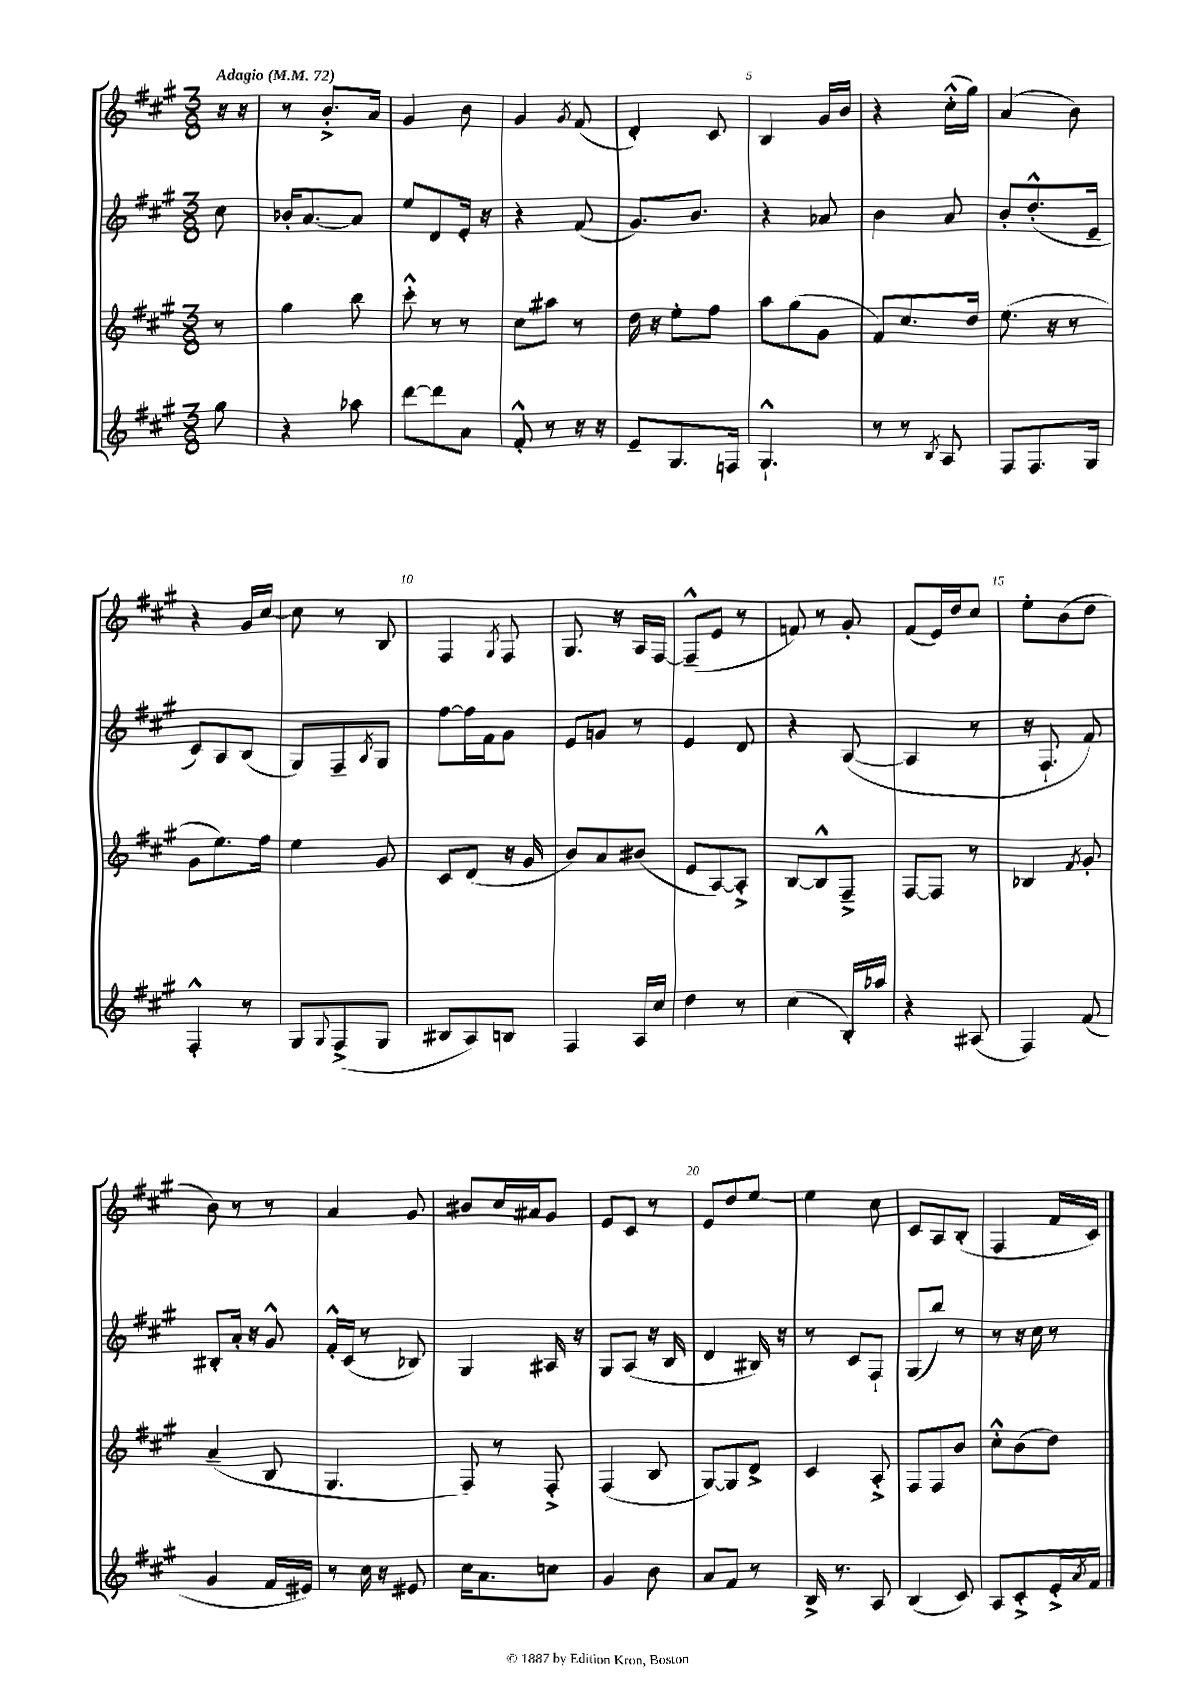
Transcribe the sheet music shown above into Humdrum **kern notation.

**kern	**kern	**kern	**kern
*staff4	*staff3	*staff2	*staff1
*clefG2	*clefG2	*clefG2	*clefG2
*k[f#c#g#]	*k[f#c#g#]	*k[f#c#g#]	*k[f#c#g#]
*M3/8	*M3/8	*M3/8	*M3/8
*MM72	*MM72	*MM72	*MM72
8gg#	8r	8cc#	16r
.	.	.	16r
=	=	=	=
4r	4gg#	16b-'	8r
.	.	[8.a	.
.	.	.	8.b'^
8aa-	8bb	8a]	.
.	.	.	16a
=	=	=	=
[8ddd	8ccc#'^^	8ee	4g#
8ddd]	8r	8d	.
8a	8r	16e'	8b
.	.	16r	.
=	=	=	=
8f#'^^	8cc#	4r	4g#
8r	8aa#	.	.
.	.	.	8qg#
16r	8r	(8f#	(8f#
16r	.	.	.
=	=	=	=
8e~	16dd	8.g#)	4d')
.	16r	.	.
8.G#	8ee'	.	.
.	.	8.b	.
.	8ff#	.	8c#
16F	.	.	.
=	=	=	=
4.G#`^^	8aa	4r	4B
.	(8gg#	.	.
.	8g#	8a-	16g#
.	.	.	16b
=	=	=	=
8r	8f#)	4b	4r
8r	8.cc#	.	.
8qB	.	.	.
8A	.	8a	(16cc#'^^
.	16dd	.	16gg#)
=	=	=	=
8F#	(8.ee	8b'	(4a
8.F#	.	(8.dd'^^	.
.	16r	.	.
.	8r	.	8b)
16G#	.	16e~	.
=	=	=	=
4F#'^^	8g#	8c#)	4r
.	8.ee)	8A	.
8r	.	(8B	16g#
.	16ff#	.	[16cc#
=	=	=	=
8G#	4ee	8G#)	8cc#]
8qqG#	.	.	.
(8F#^	.	8F#~	8r
.	.	8qA	.
8G#	8g#	8G#	8B
=	=	=	=
8B#	8c#	[8ff#	4F#
8A)	(8d	16ff#]	.
.	.	16f#	.
.	.	.	8qG#
8B	16r	8g#	8F#
.	16g#	.	.
=	=	=	=
4F#	8b)	8e	8.G#
.	8a	8g	.
.	.	.	16r
16A	(8b#	8r	16A
16cc#	.	.	[16F#
=	=	=	=
4dd	8e	4e	(8F#~^^]
.	[8A)	.	8e
8r	8A'^]	8d	8r
=	=	=	=
(4cc#	[8B	4r	8f)
.	8B^^]	.	8r
16B')	8F#~^	([8A	8g#'
16aa-	.	.	.
=	=	=	=
4r	[8F#	4A]	(8f#
.	8F#]	.	16e)
.	.	.	16dd
(8A#	8r	8r	8cc#
=	=	=	=
4F#)	4B-	16r	8ee'
.	.	8.F#`	.
.	.	.	(8b
.	8qf#	.	.
(8f#	8g#'	8f#)	8dd
=	=	=	=
4g#	(4a~	8B#'	8b)
.	.	16a'	8r
.	.	16r	.
16f#	8B	8g#^^	8r
16e#)	.	.	.
=	=	=	=
8r	4.G#	16f#'^^	4a
.	.	(16c#	.
16cc#	.	8r	.
16r	.	.	.
8e#	.	8B-)	8g#
=	=	=	=
16cc#	8F#)	4G#	8b#
8.a	.	.	.
.	8r	.	16cc#
.	.	.	16a#
8cc	8F#'^	16A#	8g#
.	.	16r	.
=	=	=	=
4g#	(4F#	8G#	8e
.	.	(8A	8c#
8b	8B	16r	8r
.	.	16B	.
=	=	=	=
8a	[8G#)	4d	8e
8f#	8G#]	.	8dd
8r	8d^	16B#)	[8ee
.	.	16r	.
=	=	=	=
16B^	4c#	8r	4ee]
8.r	.	.	.
.	.	8c#	.
8A	8A'^	8F#`	8cc#
=	=	=	=
(4B	8F#	(8G#	8c#
.	8F#	8bb)	8A
8c#)	8b	8r	(8B'
=	=	=	=
8A	8cc#'^^	8r	4F#
8c#'^	(8b	16r	.
.	.	16cc#	.
16e'^	8dd)	8r	16f#
8qa	.	.	.
16f#	.	.	16c#)
==	==	==	==
*-	*-	*-	*-
